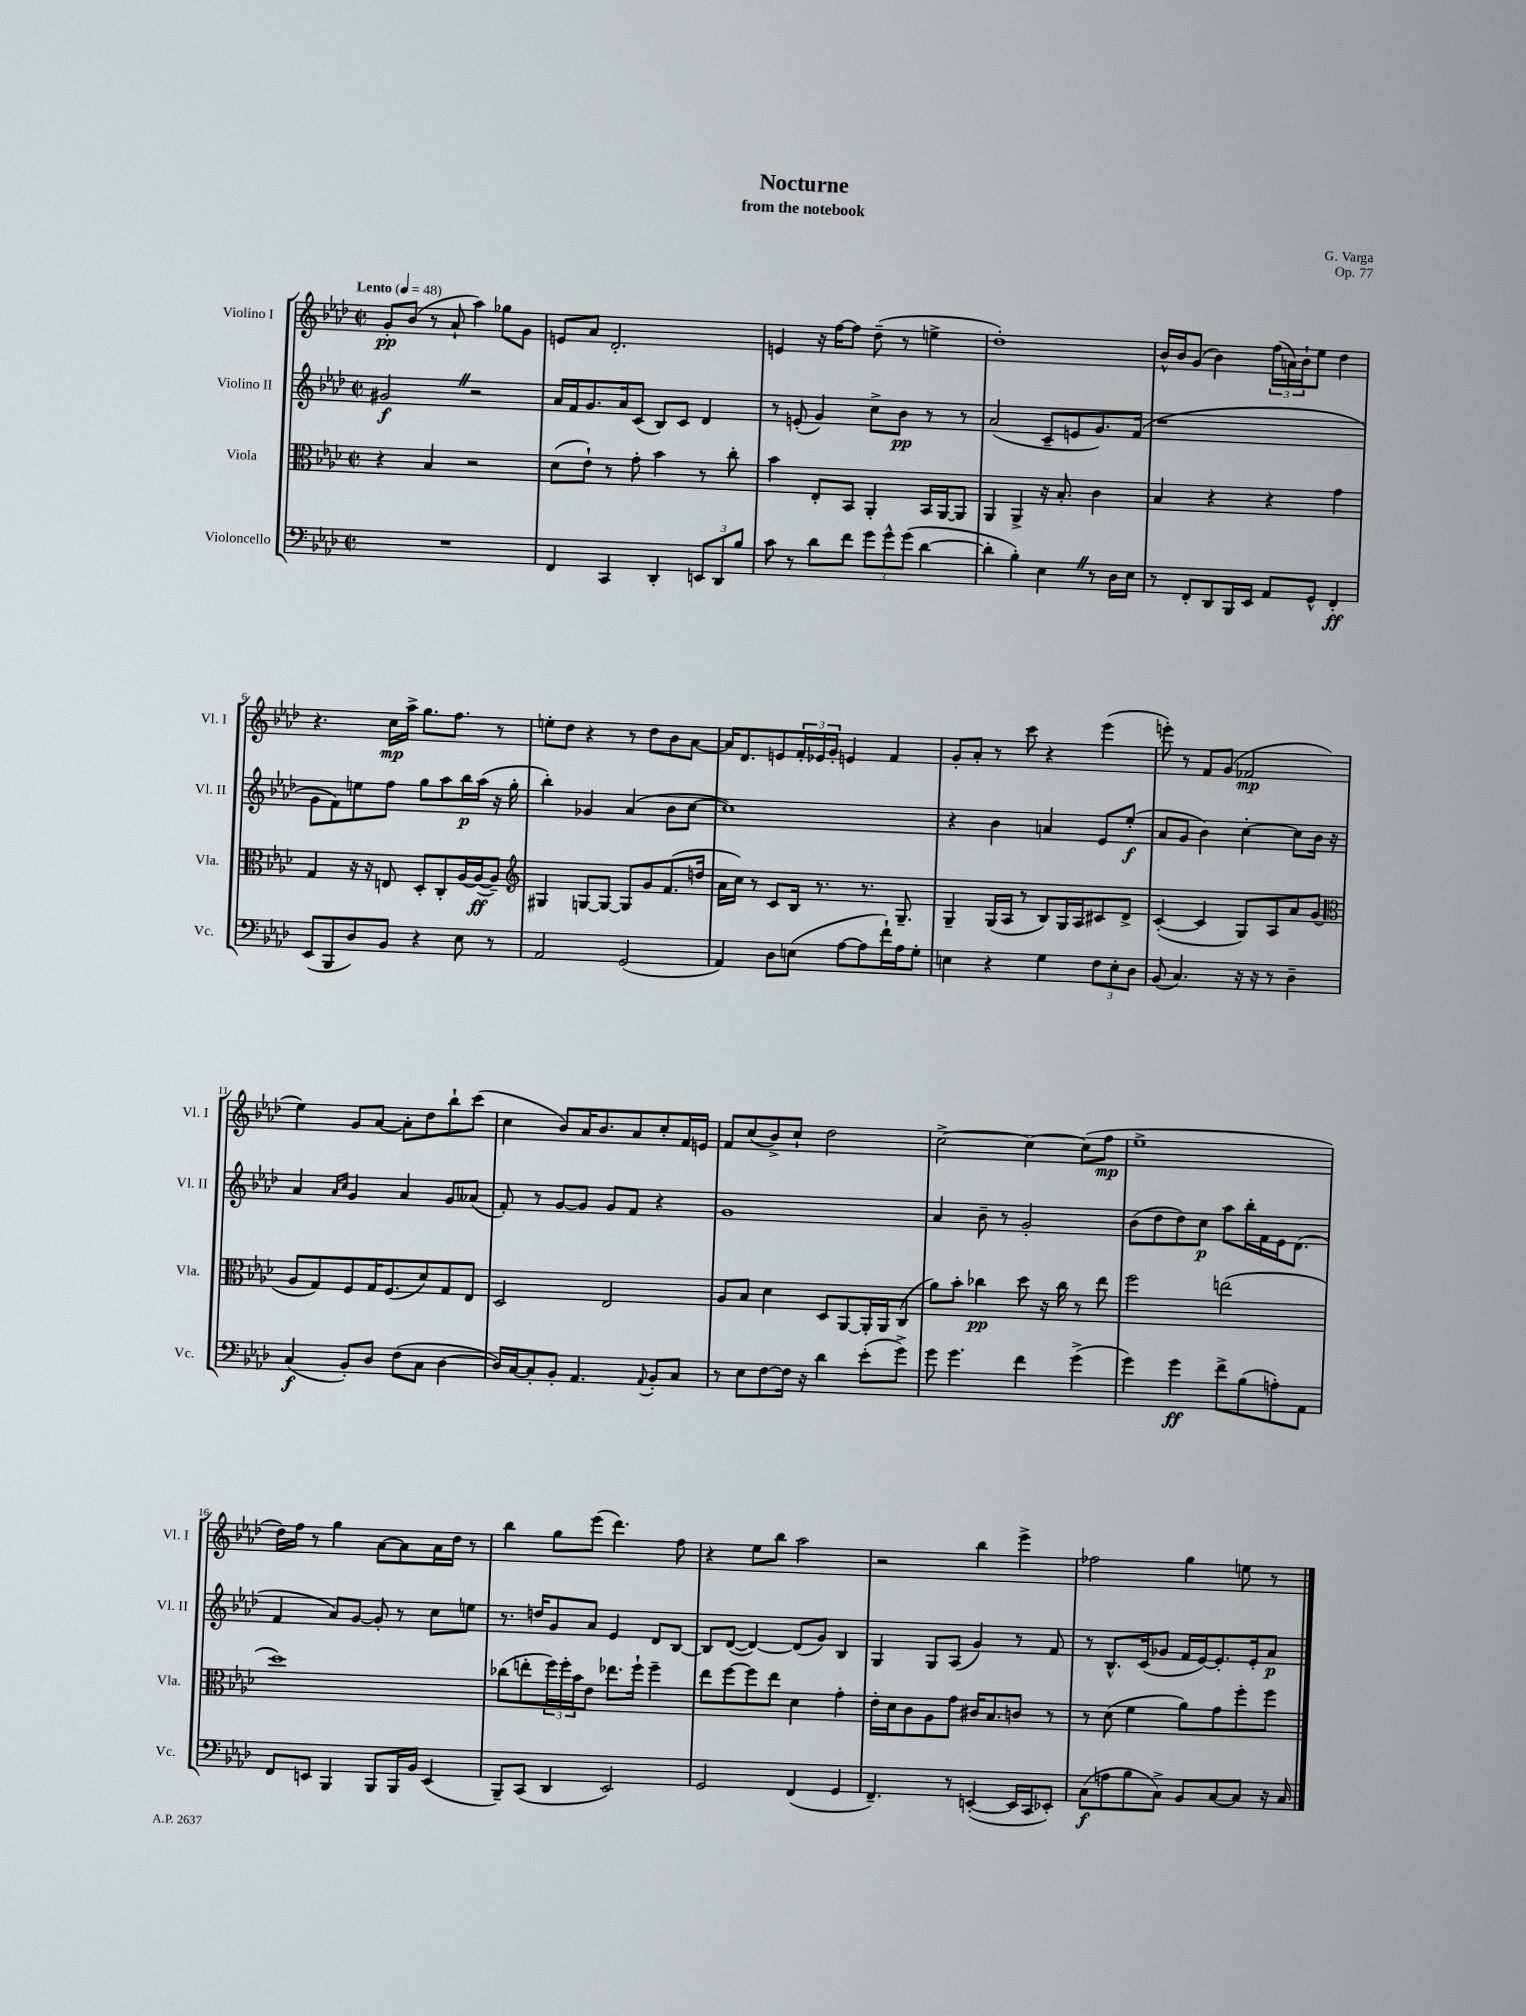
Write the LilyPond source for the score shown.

\header { title = "Nocturne" composer = "G. Varga" subtitle = "from the notebook" opus = "Op. 77" }
<<
\new StaffGroup <<
\new Staff = "s0" \with { instrumentName = "Violino I" shortInstrumentName = "Vl. I" } {
    \clef treble \key aes \major \defaultTimeSignature \time 2/2 \tempo "Lento" 4 = 48
    g'8-.\pp bes'8( r8 aes'8-! aes''4) ges''8 g'8 |
    e'8 aes'8 des'2.-. |
    e'4 r16 f''16~ f''8 des''8--( r8 e''4-> |
    des''1-.) |
    bes'16-^ bes'16 g'8( bes'4) \tuplet 3/2 { f''16( a'16) bes'16-! } ees''8 des''4 |
    r4. c''16\mp aes''16-> g''8. f''8. r8 |
    e''8-. des''8 r4 r8 des''8 bes'8 aes'8~ |
    aes'16 des'8. e'8 \tuplet 3/2 { f'16-. ees'16 g'16-. } e'4 f'4 |
    g'8-. aes'8-. r8 c'''8 r4 ees'''4( |
    e'''8-.) r8 f'8 g'8( fes'2\mp |
    ees''4) g'8 aes'8~ aes'8-. des''8 bes''8-! c'''8( |
    c''4 bes'8) aes'16 bes'8. aes'8 c''8-. f'16 e'16 |
    f'8 c''8( bes'8->) c''8-! des''2 |
    c''2~-> c''4~ c''8( f''8\mp |
    ees''1-> |
    des''16) f''16 r8 g''4 aes'8~ aes'8 aes'16 des''16 r8 |
    bes''4 g''8 ees'''8( des'''4.) f''8 |
    r4 ees''8 bes''8 aes''2 |
    r2 bes''4 ees'''4-> |
    fes''2 g''4 e''8 r8 \bar "|." |
}
\new Staff = "s1" \with { instrumentName = "Violino II" shortInstrumentName = "Vl. II" } {
    \clef treble \key aes \major \defaultTimeSignature \time 2/2
    gis'2\f \once \override BreathingSign.text = \markup { \musicglyph "scripts.caesura.straight" } \breathe r2 |
    aes'16 f'16 g'8. aes'16 c'8( bes8) c'8 des'4 |
    r8 e'8-.( g'4) c''8-> bes'8\pp r8 r8 |
    aes'2( c'8-- e'8 g'8.) f'16( |
    r1 |
    g'8 f'8) e''8 f''8 g''8 aes''8 bes''16\p aes''16( r16 g''16-. |
    bes''4-.) ges'4 aes'4( bes'8 c''8~ |
    c''1) |
    r4 bes'4 a'4 ees'8 ees''8-.\f( |
    aes'8 g'8 bes'4) c''4~-. c''8 bes'16 r16 |
    aes'4 \grace { aes'16 c''16 } g'4 aes'4 g'8 aeses'8( |
    f'8-.) r8 g'8~ g'8 g'8 f'8 r4 |
    g'1 |
    aes'4 bes'8-- r8 g'2-. |
    bes'8( des''8 des''8) c''8\p aes''8 bes''16-. f'16 ees'16 des'8.( |
    f'4 aes'8) g'8~ g'8-. r8 c''8 e''8 |
    r8. d''16 g'8 aes'8 ees'4 des'8 bes8~ |
    bes8 des'8~( des'4~) des'8( g'8) bes4 |
    g4 g8 aes8( g'4) r8 f'8 |
    r8 bes8.-^ c'16( ges'8 f'16 ees'16~) ees'8.-. ees'16-. aes'8\p \bar "|." |
}
\new Staff = "s2" \with { instrumentName = "Viola" shortInstrumentName = "Vla." } {
    \clef alto \key aes \major \defaultTimeSignature \time 2/2
    r4 bes4 r2 |
    des'8( ees'8-!) r8 g'8-. bes'4 r8 c''8-. |
    bes'4 ees8-. bes,8 aes,4-. bes,16 aes,16~ aes,8 |
    aes,4 aes,4-> r16 bes8.-. c'4 |
    bes4 r4 r4 g'4 |
    g4 r16 r16 e8 des8-. c8-. aes16~ aes16~\ff( aes8--) |
    \clef treble gis4 g8~ g8~ g8 g'8 f'8.( d''16 |
    aes'16 c''16) r8 c'8 bes16 r8. r8. g8.-- |
    g4-- g16( aes16 r8 bes8) g16 aes16 cis'8 des'8-> |
    c'4~-.( c'4 g8) aes8 aes'8 g'8( |
    \clef alto aes8 g8) f8 g16 f8.( des'8) g8 ees8 |
    des2 ees2 |
    aes8 bes8 des'4 des8 aes,8~ aes,16-. aes,16 c8( |
    aes'8) bes'8-. ces''4\pp des''8 r16 ces''16 r8 ees''8 |
    f''2 e''2( |
    des''1) |
    ces''8( e''8-. \tuplet 3/2 { f''16) f''16-. bes'16 } ees'8 ees''8. f''16-! f''4-- |
    ees''8 f''8~ f''8 ees''8 des'4 g'4-. |
    ees'16-. des'16 c'8 aes8 g'8 cis'16 bes8. c'8 r8 |
    r8 des'8( f'4 aes'8) g'8 f''8-. f''8 \bar "|." |
}
\new Staff = "s3" \with { instrumentName = "Violoncello" shortInstrumentName = "Vc." } {
    \clef bass \key aes \major \defaultTimeSignature \time 2/2
    R1 |
    f,4 c,4 des,4-. \tuplet 3/2 { e,8 des,8 bes8 } |
    c'8 r8 des'8 f'8 \tuplet 3/2 { g'8 g'8-^ g'8( } des'4~ |
    des'4-. bes4-.) ees4 \once \override BreathingSign.text = \markup { \musicglyph "scripts.caesura.straight" } \breathe r8 des16 ees16 |
    r8 f,8-. des,8 bes,,16 ees,16 aes,8 g,8-^ f,4-.\ff |
    ees,8( bes,,8 des8) bes,8 r4 ees8 r8 |
    aes,2 g,2( |
    aes,4) des8 e8( aes8~ aes8 f'16-!) aes16 g8-. |
    e4 r4 g4 \tuplet 3/2 { f8 e8-. des8 } |
    bes,8( c4.) r16 r16 r8 des4-- |
    c4\f( bes,8-.) des8 f8( c8 des4~ |
    des16) c16~ c8-. bes,8-. aes,4. \appoggiatura { aes,8 } bes,8-. c8 |
    r8 ees8 f8~ f16 r16 des'4 ees'8-.( g'8->) |
    g'8 g'4. f'4 g'4->( |
    g'4) g'4\ff f'8-> bes8( a8-.) aes,8 |
    f,8 e,8 bes,,4 bes,,8 bes,,16 bes,16 e,4( |
    bes,,8--) c,8( des,4 ees,2) |
    g,2 f,4( g,4 |
    f,4.--) r8 e,4~-.( e,16 c,16 ees,8-.) |
    c8\f( a8 bes8 c8->) bes,8 c8~ c8 r16 c16 \bar "|." |
}
>>
>>
